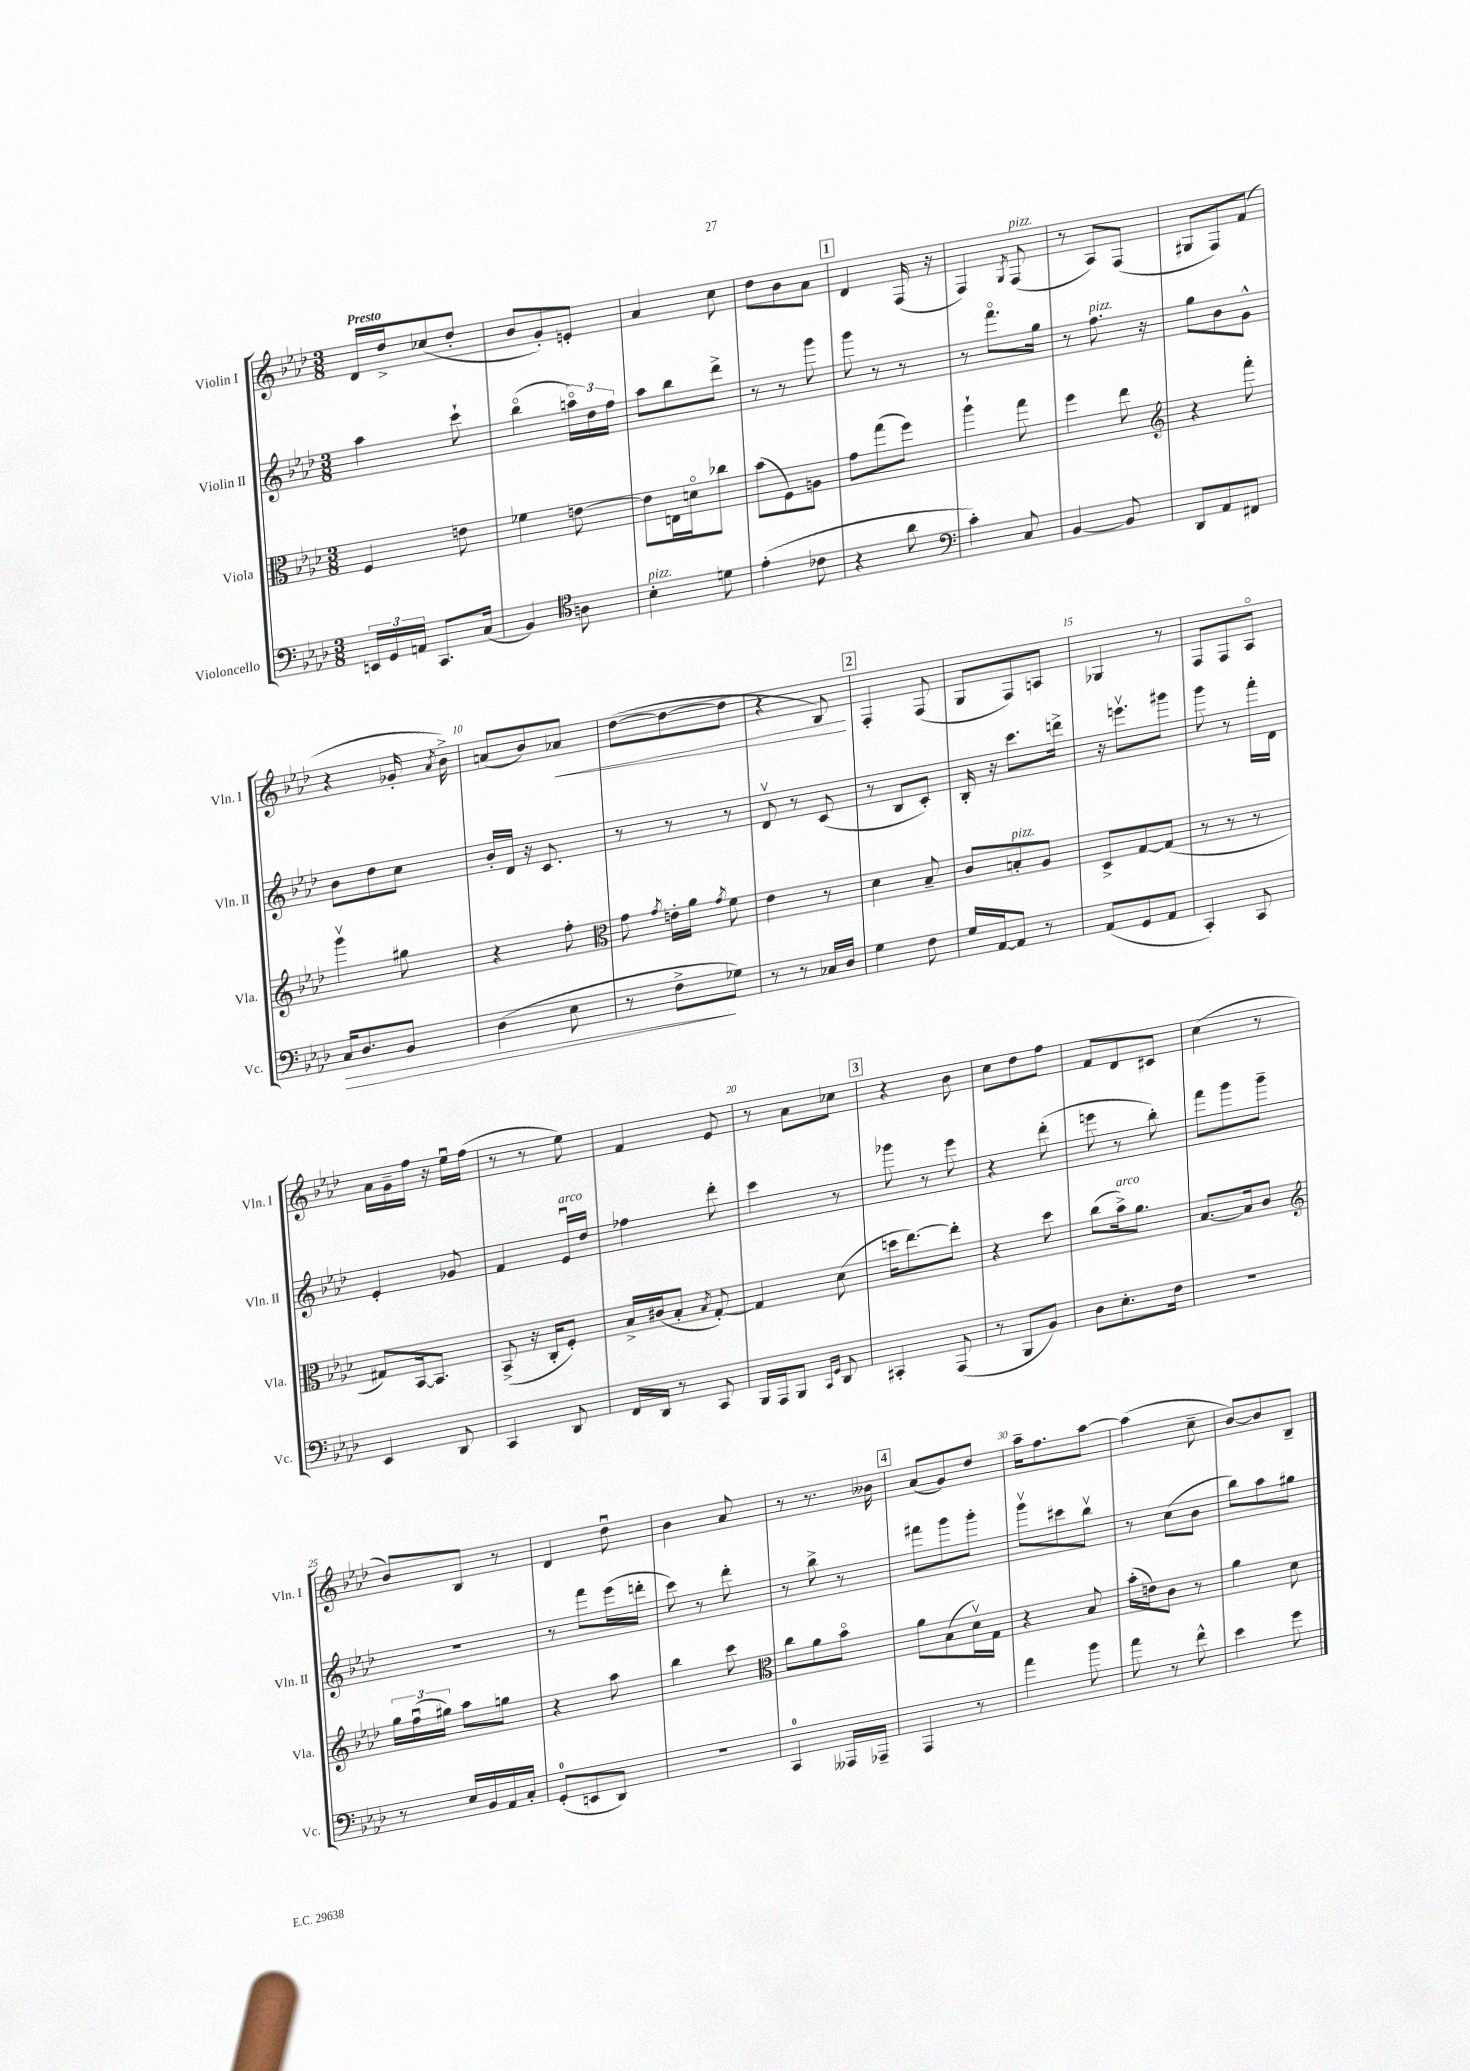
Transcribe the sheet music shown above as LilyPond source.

<<
\new StaffGroup <<
\new Staff = "s0" \with { instrumentName = "Violin I" shortInstrumentName = "Vln. I" } {
    \clef treble \key aes \major \numericTimeSignature \time 3/8 \tempo "Presto"
    \autoBeamOff des'16[ des''16-> ces''8( des''8]-. |
    bes'8[ g'8-.) e'8]-. |
    aes'4 c''8 |
    des''8[ bes'8 aes'8] |
    \mark \markup { \box "1" } des'4 f16( r16 |
    f4) \acciaccatura { g8 } f8^\markup { \italic "pizz." }( |
    r8 aes8[) f8]( |
    gis8[ f8) f'8]( |
    r4 ges'16-. \acciaccatura { aes'8 } bes'16->) |
    a'8[( bes'8) aes'8]\< |
    des''8[~( des''8~ des''8] |
    r4 bes8\!) |
    \mark \markup { \box "2" } f4-. f8( |
    g8[ f8) a8] |
    ges4 r8 |
    f8[ f8 aes8]\flageolet |
    aes'16[ g'16-- f''16] r16 ees''16[\downbow f''16]( |
    r8 r8 ees''8) |
    f'4 ees'8 |
    r8 aes'8[ ces''8] |
    \mark \markup { \box "3" } r4 bes'8 |
    c''8[ des''8 f''8] |
    f'8[ des'8 cis'8] |
    c''4( r8 |
    bes'8[) bes8] r8 |
    des'4 des''8\downbow |
    bes'4 aes'8 |
    r8 r8. beses'16 |
    \mark \markup { \box "4" } aes'8[( g'8) des''8] |
    aes''16[-- f''8. aes''8]~ |
    aes''4( c''8-- |
    bes'8[~) bes'8 bes8]-- \bar "|." |
}
\new Staff = "s1" \with { instrumentName = "Violin II" shortInstrumentName = "Vln. II" } {
    \clef treble \key aes \major \numericTimeSignature \time 3/8
    \autoBeamOff aes''4 c'''8-! |
    bes''4\flageolet( \tuplet 3/2 { a''16[\flageolet) des''16 f''16] } |
    aes''8[ bes''8 des'''8]-> |
    r8 r8 g'''8 |
    \mark \markup { \box "1" } g'''8 r8 r8 |
    r8 f'''8.[\flageolet g''16] |
    r8 f''8.^\markup { \italic "pizz." } r16 |
    g''8[ bes'8 g'8]-^ |
    bes'8[ des''8 c''8] |
    bes'16[-. des'16] r16 c'8. |
    r8 r8 r8 |
    des'8\upbow r8 c'8( |
    \mark \markup { \box "2" } r8 bes8[ c'8]-.) |
    bes16-. r16 c'''8.[ d'''16]-> |
    r16 e'''8.[\upbow gis'''8] |
    g'''8 r8 f'''16[-. des'16] |
    ees'4-. ges'8 |
    f'4 ees'16[\downbow^\markup { \italic "arco" } des''16] |
    fes''4 des'''8-. |
    c'''4 r8 |
    \mark \markup { \box "3" } ges'''8 r8 ees'''8 |
    r4 des'''8-.( |
    e'''8 r8 bes''8-.) |
    f'''8[ g'''8 g'''8]-- |
    R4. |
    r8 f'''8[ ees'''16( d'''16]-. |
    c'''8) r8 des'''8-. |
    r8 bes''8-> r8 |
    \mark \markup { \box "4" } fis'''8[ g'''8 g'''8]-. |
    g'''8[\upbow cis'''8 bes''8]\upbow |
    r8 c''8[( bes'8] |
    bes''8[) aes''8 gis''8] \bar "|." |
}
\new Staff = "s2" \with { instrumentName = "Viola" shortInstrumentName = "Vla." } {
    \clef alto \key aes \major \numericTimeSignature \time 3/8
    \autoBeamOff f4 e'8 |
    fes'4 e'8~ |
    e'8[ e16 d'16\flageolet ces''8] |
    bes'8[( f8) a8] |
    \mark \markup { \box "1" } g'8[ g''8( f''8]) |
    aes''4-! g''8 |
    f''4 ees''8 |
    \clef treble r4 f'''8-. |
    g'''4\upbow gis''8 |
    r4 f''8-. |
    \clef alto g'8 \acciaccatura { g'8 } e'16[-. aes'16] \acciaccatura { g'8 } f'8 |
    ees'4 r8 |
    \mark \markup { \box "2" } des'4 bes8-- |
    c'8[ b8-.^\markup { \italic "pizz." } aes8] |
    des8[-> g8~ g8]( |
    r8 r8 r8 |
    gis8[) bes,16~ bes,8.] |
    bes,8->( r16 c16[-. f8]-.) |
    bes16[-> cis'16( bes8]-. \acciaccatura { bes8 } g8~-.) |
    g4 des'8( |
    \mark \markup { \box "3" } d''16[ ees''8.~) ees''8]-. |
    r4 des''8 |
    c''8[( bes'16->^\markup { \italic "arco" }) aes'8.] |
    bes8.[~ bes16 c'8] |
    \clef treble \tuplet 3/2 { g''16[ f''16\downbow( gis''16]) } aes''8[ g''8] |
    r4 aes''8 |
    bes''4 c'''8 |
    \clef alto c''8[ aes'8 bes'8]\flageolet |
    \mark \markup { \box "4" } aes'8[ bes8( des'16\upbow) g16] |
    r4 bes8 |
    bes'16[-.( e'16) c'8] r8 |
    aes'4 des'8 \bar "|." |
}
\new Staff = "s3" \with { instrumentName = "Violoncello" shortInstrumentName = "Vc." } {
    \clef bass \key aes \major \numericTimeSignature \time 3/8
    \autoBeamOff \tuplet 3/2 { e,16[ g,16 a,16] } c,8.[ c16]( |
    bes,4) \clef tenor a8 |
    bes4-.^\markup { \italic "pizz." } d'8 |
    ees'4-.( ces'8 |
    \mark \markup { \box "1" } r4 aes'8 |
    \clef bass c'4-.) c8 |
    bes,4~ bes,8 |
    des,8[ aes,8 fis,8] |
    c16[\> des8. bes,8] |
    des4( ees8 |
    r8 f8[->\! ges8]) |
    r8 r8 ces16[ des16] |
    \mark \markup { \box "2" } g4 f8 |
    g16[ aes,16~ aes,8] r8 |
    aes,8[( g,8 aes,8] |
    c,4-.) c,8 |
    ees,4 des,8 |
    c,4 des,8 |
    f,16[ des,16] r8 c,8 |
    bes,,16[ aes,,16 bes,,8] \grace { c,16[ g,16] } des,8 |
    \mark \markup { \box "3" } cis,4-. aes,,8( |
    r8 bes,,8[ bes,8]) |
    des8[ ees8.-. f16] |
    R4. |
    r8 ees16[ bes,16 aes,16 c16]-. |
    g,8[-0-.( e,8 des,8]) |
    R4. |
    c,4-0 aeses,,16[ aes,,16]-- |
    \mark \markup { \box "4" } aes,,4 r8 |
    aes'4 bes'8 |
    aes'8 r8 f'8-^ |
    ees'4 g'8 \bar "|." |
}
>>
>>
\layout { \context { \Score \override BarNumber.break-visibility = ##(#f #t #t) barNumberVisibility = #(every-nth-bar-number-visible 5) } }
